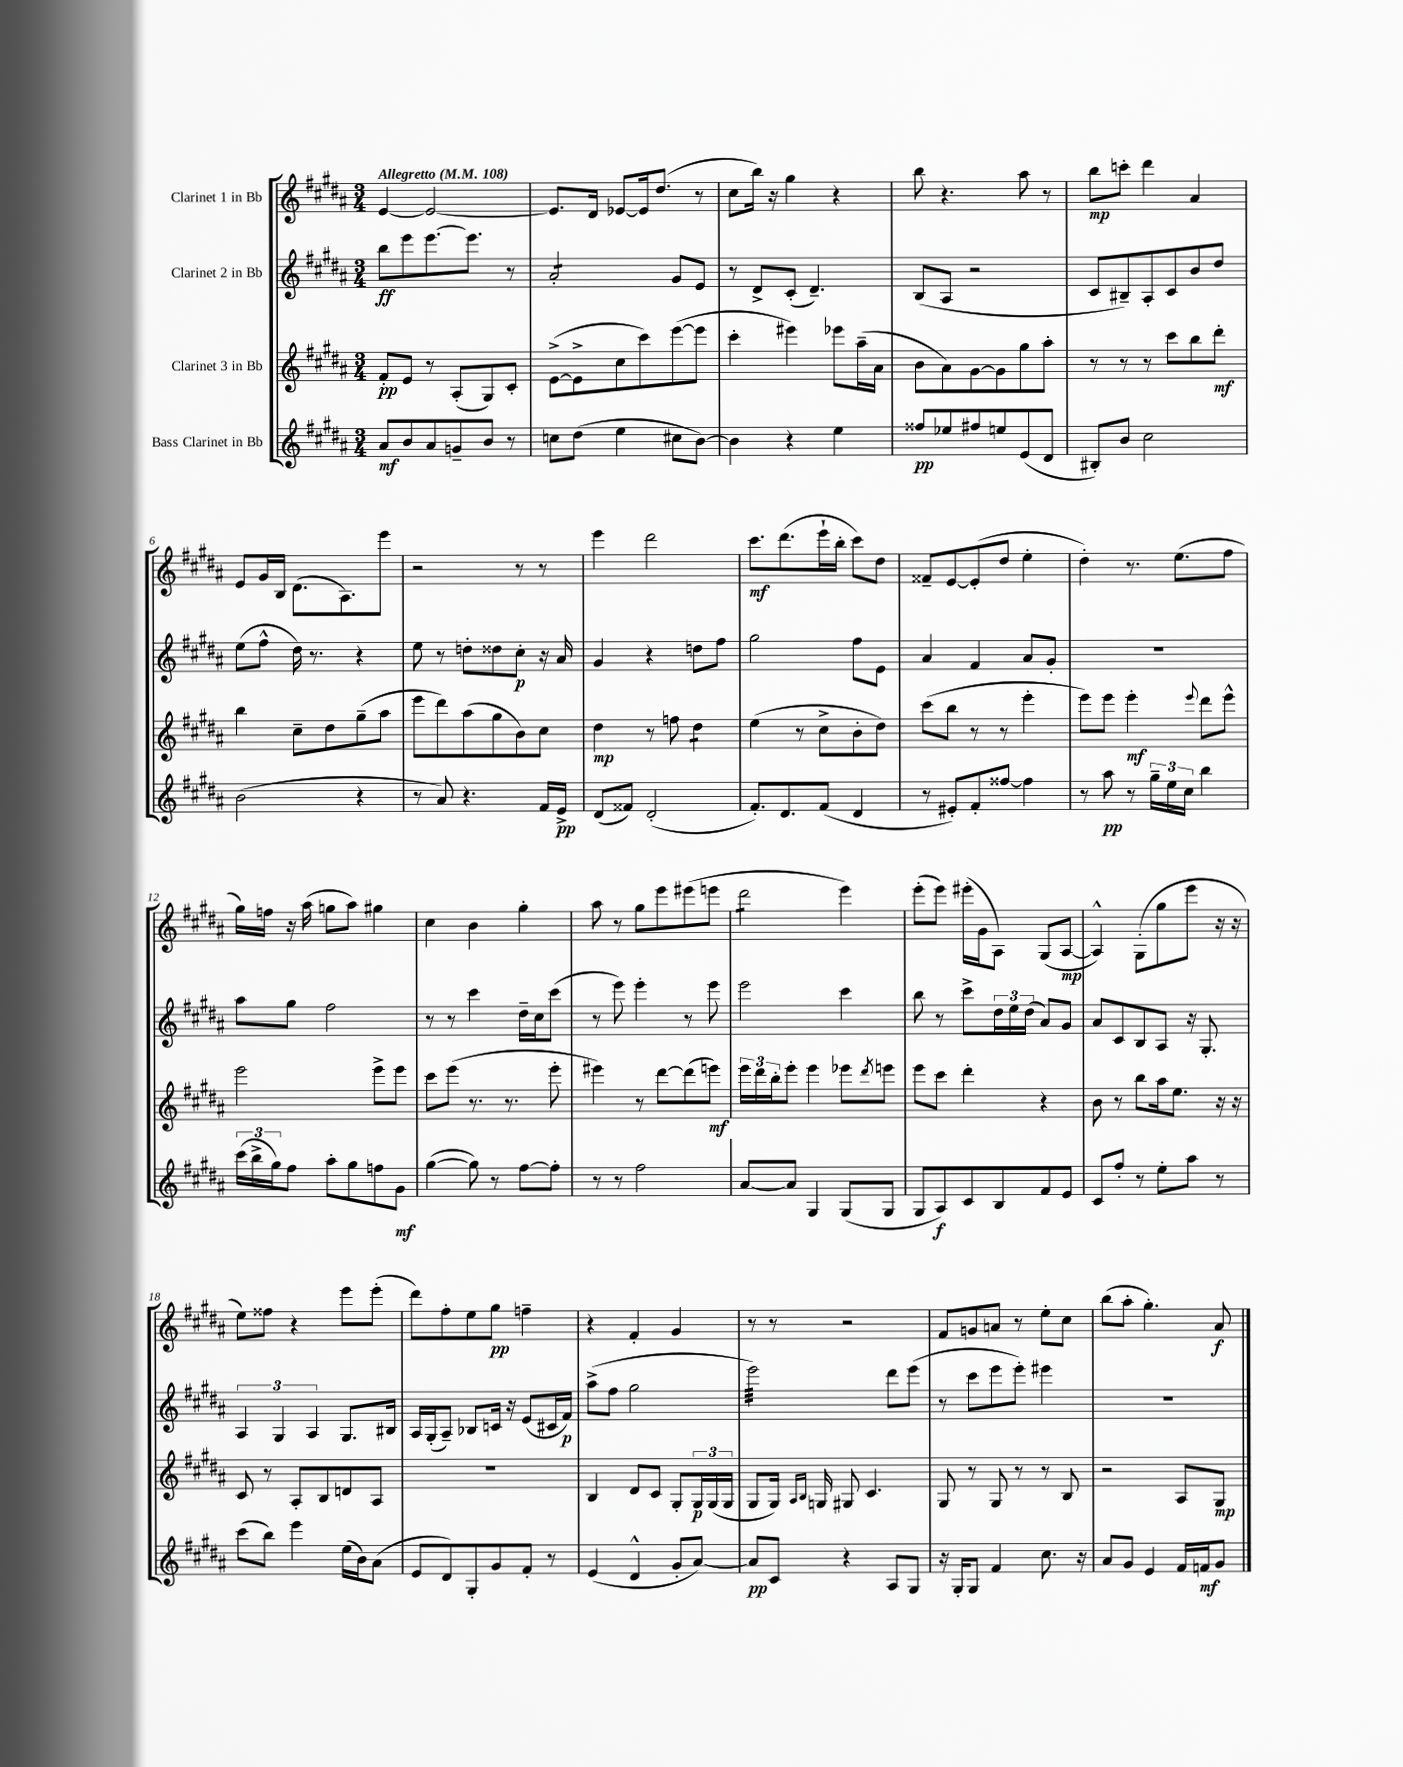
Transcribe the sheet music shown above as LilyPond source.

<<
\new StaffGroup <<
\new Staff = "s0" \with { instrumentName = "Clarinet 1 in Bb" } {
    \clef treble \key b \major \numericTimeSignature \time 3/4 \tempo "Allegretto" 4 = 108
    e'4~ e'2~ |
    e'8. dis'16 ees'8~ ees'16 dis''8.( r8 |
    cis''8 b''16) r16 gis''4 r4 |
    b''8 r4. ais''8 r8 |
    b''8\mp c'''8-. dis'''4 ais'4 |
    e'8 gis'16 b16 dis'8.( ais8.) e'''8 |
    r2 r8 r8 |
    e'''4 dis'''2 |
    cis'''8.\mf dis'''8.( e'''16-! b''16-. cis'''8) dis''8 |
    fisis'8-- e'8~ e'8-.( dis''8 e''4-. |
    dis''4-.) r8. e''8.( fis''8 |
    gis''16) f''16 r16 ais''16( g''8 ais''8) gis''4 |
    cis''4 b'4 gis''4-. |
    ais''8 r8 gis''8 e'''8 eis'''8( e'''8 |
    dis'''2:8 e'''4) |
    e'''8-.( e'''8) eis'''16-.( gis'16 ais8) gis8( ais8~\mp |
    ais4-^) gis8-.( gis''8 e'''8 r16 r16 |
    e''8) fisis''8 r4 e'''8 e'''8-.( |
    dis'''8) fis''8-. e''8 gis''8\pp f''4-- |
    r4 fis'4-. gis'4 |
    r8 r8 r2 |
    fis'8 g'8 a'8 r8 e''8-. cis''8 |
    b''8( ais''8-. gis''4.-.) ais'8\f \bar "|." |
}
\new Staff = "s1" \with { instrumentName = "Clarinet 2 in Bb" } {
    \clef treble \key b \major \numericTimeSignature \time 3/4
    b''8\ff e'''8 e'''8.~ e'''8. r8 |
    ais'2:8-. gis'8 e'8 |
    r8 dis'8-> cis'8-.( dis'4.--) |
    b8( ais8 r2 |
    cis'8 bis8--) ais8-. cis'8 b'8 dis''8 |
    e''8( fis''8-^ dis''16) r8. r4 |
    e''8 r8 d''8-. disis''8 cis''8-.\p r16 ais'16 |
    gis'4 r4 d''8 fis''8 |
    gis''2 fis''8 e'8 |
    ais'4 fis'4 ais'8 gis'8-. |
    R2. |
    ais''8 gis''8 fis''2 |
    r8 r8 cis'''4 dis''16-- cis''16 cis'''8( |
    r8 e'''8) e'''4-. r8 e'''8 |
    e'''2 cis'''4 |
    b''8 r8 cis'''8-> \tuplet 3/2 { dis''16 e''16 dis''16( } ais'8) gis'8 |
    ais'8 cis'8 b8 ais8 r16 gis8.-. |
    \tuplet 3/2 { ais4 gis4 ais4 } gis8. bis16 |
    ais16 gis16-.( ais8--) bes8 c'16 r16 e'8( cis'16 fis'16\p) |
    ais''8->( fis''8 gis''2 |
    e'''2:32) dis'''8 e'''8( |
    r8 cis'''8 e'''8 e'''8-.) eis'''4 |
    R2. \bar "|." |
}
\new Staff = "s2" \with { instrumentName = "Clarinet 3 in Bb" } {
    \clef treble \key b \major \numericTimeSignature \time 3/4
    fis'8-.\pp e'8 r8 ais8-.( gis8) cis'8-. |
    e'8~->( e'8-> cis''8 cis'''8) e'''8~( e'''8 |
    cis'''4-. eis'''4) ees'''8 ais''16--( ais'16 |
    b'8 ais'8) gis'8~ gis'8 gis''8 ais''8-. |
    r8 r8 r8 cis'''8 b''8 dis'''8-.\mf |
    b''4 cis''8-- dis''8 gis''8--( ais''8 |
    e'''8 dis'''8) ais''8( gis''8 b'8) cis''8 |
    dis''4\mp r8 f''8 dis''4:8 |
    e''4( r8 cis''8-> b'8-. dis''8) |
    cis'''8( b''8 r8 r8 e'''4-. |
    e'''8) e'''8 e'''4-.\mf \appoggiatura { e'''8 } dis'''8 e'''8-^ |
    e'''2 e'''8-> e'''8 |
    cis'''8 e'''8( r8. r8. e'''8-. |
    eis'''4) r8 dis'''8~ dis'''8( e'''8\mf) |
    \tuplet 3/2 { e'''16 dis'''16 b''16-. } e'''8-. e'''4 ees'''8 \acciaccatura { dis'''8 } e'''8 |
    e'''8 cis'''8 dis'''4-. r4 |
    b'8 r8 b''8 ais''16 e''8. r16 r16 |
    cis'8 r8 ais8-. b8 d'8 ais8 |
    R2. |
    b4 dis'8 cis'8 gis8-. \tuplet 3/2 { gis16\p gis16( gis16 } |
    gis8 gis16) \grace { ais16 b16 } g16 gis8 cis'4. |
    gis8 r8 gis8 r8 r8 b8 |
    r2 ais8 gis8\mp \bar "|." |
}
\new Staff = "s3" \with { instrumentName = "Bass Clarinet in Bb" } {
    \clef treble \key b \major \numericTimeSignature \time 3/4
    ais'8\mf b'8 ais'8 g'8-- b'8 r8 |
    c''8 dis''8( e''4 cis''8 b'8~) |
    b'4 r4 e''4 |
    fisis''8\pp ees''8 fis''8 e''8 e'8( dis'8 |
    bis8-.) b'8 cis''2 |
    b'2( r4 |
    r8 ais'8) r4. fis'16 e'16->\pp |
    dis'8( fisis'8) dis'2-.( |
    fis'8.-.) dis'8. fis'8( dis'4 |
    r8 eis'8-.) fis'8-. fisis''8~ fisis''4 |
    r8 ais''8\pp r8 \tuplet 3/2 { gis''16-- e''16 cis''16 } b''4 |
    \tuplet 3/2 { cis'''16( b''16-> gis''16) } fis''8 ais''8-. gis''8 f''8 gis'8\mf |
    gis''4~( gis''8) r8 fis''8~ fis''8-. |
    r8 r8 fis''2 |
    ais'8~ ais'8 gis4 gis8( gis8 |
    gis8 ais8\f) cis'8 b8 fis'8 e'8 |
    cis'8 fis''8-. r8 e''8-. ais''8 r8 |
    cis'''8( b''8) e'''4 e''16( b'16) ais'8( |
    e'8 dis'8) gis8-. gis'8 fis'8-. r8 |
    e'4( dis'4-^ gis'8-. ais'8~) |
    ais'8\pp cis'8 r4 ais8 gis8 |
    r16 gis16-. gis8 fis'4 cis''8. r16 |
    ais'8 gis'8 e'4 fis'16 f'16\mf gis'8 \bar "|." |
}
>>
>>
